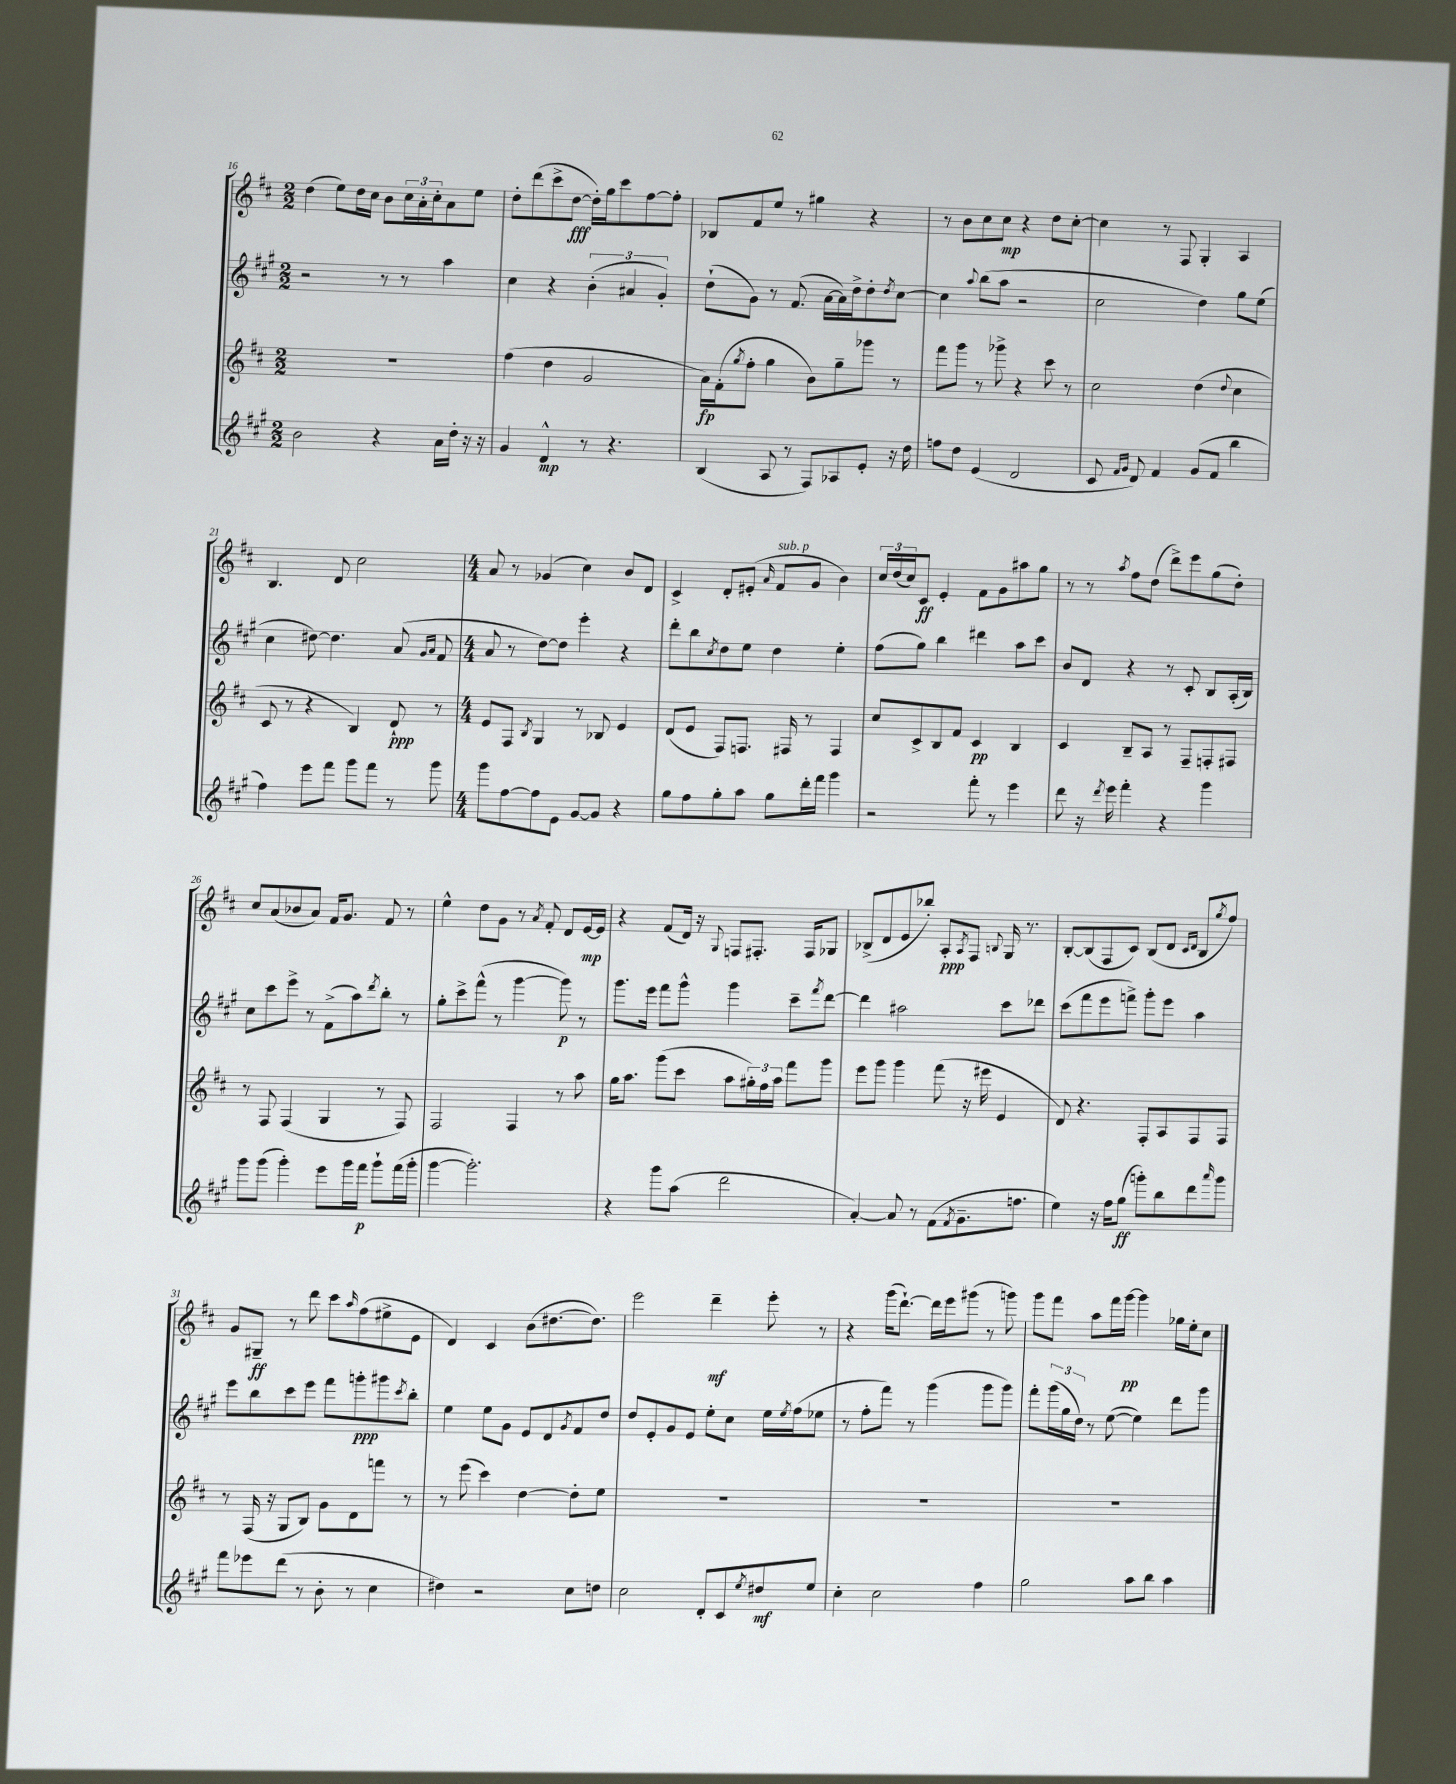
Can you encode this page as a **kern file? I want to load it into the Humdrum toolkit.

**kern	**dynam	**kern	**dynam	**kern	**dynam	**kern	**dynam
*part4	*part4	*part3	*part3	*part2	*part2	*part1	*part1
*staff4	*staff4	*staff3	*staff3	*staff2	*staff2	*staff1	*staff1
*clefG2	*	*clefG2	*	*clefG2	*	*clefG2	*
*k[f#c#g#]	*	*k[f#c#]	*	*k[f#c#g#]	*	*k[f#c#]	*
*M2/2	*	*M2/2	*	*M2/2	*	*M2/2	*
=16	=16	=16	=16	=16	=16	=16	=16
2b\	.	1r	.	2r	.	(4dd\	.
.	.	.	.	.	.	8ee\L)	.
.	.	.	.	.	.	16dd\L	.
.	.	.	.	.	.	16cc#\JJ	.
4r	.	.	.	8r	.	8b\L	.
.	.	.	.	8r	.	24cc#\L	.
.	.	.	.	.	.	24a'\	.
.	.	.	.	.	.	24cc#'\J	.
16a\LL	.	.	.	4aa\	.	8a\	.
16dd'\JJ	.	.	.	.	.	.	.
16r	.	.	.	.	.	8ee\J	.
16r	.	.	.	.	.	.	.
=17	=17	=17	=17	=17	=17	=17	=17
4g#/	.	(4ff#\	.	4cc#\	.	8dd'\L	.
.	.	.	.	.	.	(8ddd\	.
4d^^/	mp	4dd\	.	4r	.	8ccc#^\	.
.	.	.	.	.	.	[8dd\J	fff
8r	.	2g/	.	(6b'\	.	16dd'\LL])	.
.	.	.	.	.	.	16gg\J	.
4.r	.	.	.	.	.	8ccc#\	.
.	.	.	.	6a#X/	.	.	.
.	.	.	.	.	.	[8ff#\	.
.	.	.	.	6g#'/)	.	.	.
.	.	.	.	.	.	8ff#'\J]	.
=18	=18	=18	=18	=18	=18	=18	=18
(4B/	.	16a\LL)	fp	(8dd`\L	.	8B-X/L	.
.	.	(16f#'\J	.	.	.	.	.
.	.	8qgg/	.	.	.	.	.
.	.	8ff#'\J	.	8g#\J)	.	8f#/	.
8A/	.	4gg\	.	8r	.	8ee/J	.
8r	.	.	.	(8.f#/	.	8r	.
8F#/L)	.	8b\L)	.	.	.	4gg#X\	.
.	.	.	.	[16a\LL	.	.	.
8A-X/	.	8gg~\	.	16a\])	.	.	.
.	.	.	.	16dd^\J	.	.	.
8e'/J	.	8ggg-X\J	.	8dd'\	.	4r	.
.	.	.	.	8qdd/	.	.	.
16r	.	8r	.	[8cc#\J	.	.	.
16dd\	.	.	.	.	.	.	.
=19	=19	=19	=19	=19	=19	=19	=19
8ffn\L	.	8fff#\L	.	4cc#\]	.	8r	.
8dd\J	.	8ggg\J	.	.	.	8b\L	.
.	.	.	.	8qqaa/	.	.	.
(4e/	.	8r	.	(8bb\L	.	8cc#\	.
.	.	8ggg-X^\	.	8aa\J	.	8cc#\J	mp
2d/	.	4r	.	2r	.	4r	.
.	.	8ccc#\	.	.	.	8dd\L	.
.	.	8r	.	.	.	[8cc#'\J	.
=20	=20	=20	=20	=20	=20	=20	=20
8c#/	.	2cc#\	.	2cc#\	.	4cc#\]	.
16qqf#/LL	.	.	.	.	.	.	.
16qqg#/JJ	.	.	.	.	.	.	.
8d/)	.	.	.	.	.	.	.
4f#/	.	.	.	.	.	8r	.
.	.	.	.	.	.	8F#/	.
(8g#/L	.	(4dd\	.	4dd\)	.	4G'/	.
8f#/J	.	.	.	.	.	.	.
.	.	8qqdd/	.	.	.	.	.
4bb\	.	4cc#\	.	8gg#\L	.	4A/	.
.	.	.	.	(8ee\J	.	.	.
!!LO:LB:g=z
=21	=21	=21	=21	=21	=21	=21	=21
4ff#\)	.	8c#/	.	4cc#\	.	4.B/	.
.	.	8r	.	.	.	.	.
8eee\L	.	4r	.	[8dd#X\)	.	.	.
8fff#\J	.	.	.	4.dd#\]	.	8d/	.
8ggg#\L	.	4B/)	.	.	.	2cc#\	.
8fff#\J	.	.	.	.	.	.	.
8r	.	8d`/	ppp	(8a/	.	.	.
.	.	.	.	16qqg#/LL	.	.	.
.	.	.	.	16qqa/JJ	.	.	.
8ggg#\	.	8r	.	8f#/	.	.	.
=22	=22	=22	=22	=22	=22	=22	=22
*M4/4	*	*M4/4	*	*M4/4	*	*M4/4	*
8ggg#\L	.	8e/L	.	8a/	.	8a/	.
[8ff#\	.	8F#/J	.	8r	.	8r	.
.	.	8qB/	.	.	.	.	.
8ff#\]	.	4G/	.	[8dd\L)	.	(4g-X/	.
8e\J	.	.	.	8dd\J]	.	.	.
[8g#/L	.	8r	.	4eee'\	.	4cc#\)	.
8g#/J]	.	8B-X/	.	.	.	.	.
4r	.	4e/	.	4r	.	8b/L	.
.	.	.	.	.	.	8d/J	.
=23	=23	=23	=23	=23	=23	=23	=23
8gg#\L	.	(8d/L	.	8ddd'\L	.	4c#^/	.
8ff#\	.	8e/J	.	8bb\	.	.	.
.	.	.	.	8qcc#/	.	.	.
8gg#'\	.	8F#/L)	.	8dd\	.	8d'/L	.
8aa\J	.	8.Fn/J	.	8ee\J	.	(8e#X'/J	.
.	.	.	.	.	.	16qqa/	.
!	!	!	!	!	!	!LO:TX:a:i:t=sub. p	!
8gg#\L	.	.	.	4dd\	.	8f#/L	.
.	.	16F#X/	.	.	.	.	.
16ddd'\L	.	8r	.	.	.	8g/J	.
16fff#\JJ	.	.	.	.	.	.	.
4ggg#\	.	4F#/	.	4ee'\	.	4b\)	.
=24	=24	=24	=24	=24	=24	=24	=24
2r	.	8cc#/L	.	(8ff#\L	.	24cc#/LL	.
.	.	.	.	.	.	(24dd/	.
.	.	.	.	.	.	24cc#/J)	.
.	.	8c#^/	.	8gg#\J)	.	8c#/J	ff
.	.	8B/	.	4bb\	.	4e'/	.
.	.	8f#/J	.	.	.	.	.
8fff#'\	.	4c#/	pp	4ddd#X\	.	8f#\L	.
8r	.	.	.	.	.	8g\	.
4eee\	.	4B/	.	8aa\L	.	8aa#X\	.
.	.	.	.	8ccc#\J	.	8gg\J	.
=25	=25	=25	=25	=25	=25	=25	=25
8ddd\	.	4c#/	.	8b/L	.	8r	.
16r	.	.	.	8d/J	.	8r	.
8qddd/	.	.	.	.	.	.	.
16eee\	.	.	.	.	.	.	.
.	.	.	.	.	.	8qaa/	.
4fff#'\	.	8B~/L	.	4r	.	8ff#\L	.
.	.	8A/J	.	.	.	(8dd\J	.
4r	.	8r	.	8r	.	8ddd^\L)	.
.	.	8F#~/L	.	8c#'/	.	8eee\	.
4ggg#\	.	8Fn'/	.	8B/L	.	(8gg\	.
.	.	8F#X/J	.	(16A'/L	.	8dd'\J)	.
.	.	.	.	16B/JJ)	.	.	.
!!LO:LB:g=z
=26	=26	=26	=26	=26	=26	=26	=26
8ggg#\L	.	8r	.	8cc#\L	.	8cc#/L	.
(8ggg#\J	.	8F#/	.	8ccc#\	.	(8a/	.
4ggg#'\)	.	(4F#/	.	8eee^\J	.	8b-X/	.
.	.	.	.	8r	.	8a/J)	.
8eee\L	.	4G/	.	(8f#^\L	.	16f#/KL	.
.	.	.	.	.	.	8.g/J	.
16ggg#\L	.	.	.	8aa\)	.	.	.
16fff#\JJ	p	.	.	.	.	.	.
.	.	.	.	8qddd/	.	.	.
8ggg#`\L	.	8r	.	8bb'\J	.	8f#/	.
(16fff#\L	.	8F#/)	.	8r	.	8r	.
16ggg#'\JJ	.	.	.	.	.	.	.
=27	=27	=27	=27	=27	=27	=27	=27
[4ggg#\	.	2F#/	.	8gg#'\L	.	4ee^^\	.
.	.	.	.	8ccc#^\	.	.	.
2.ggg#'\])	.	.	.	(8fff#^^\J	.	8dd\L	.
.	.	.	.	8r	.	8g\J	.
.	.	4F#/	.	[4ggg#\	.	8r	.
.	.	.	.	.	.	8qa/	.
.	.	.	.	.	.	8f#'/	.
.	.	8r	.	8ggg#\])	p	8d/L	.
.	.	8aa\	.	8r	.	[16e/L	mp
.	.	.	.	.	.	16e/JJ]	.
=28	=28	=28	=28	=28	=28	=28	=28
4r	.	16gg\KL	.	8.ggg#\L	.	4r	.
.	.	8.aa\J	.	.	.	.	.
.	.	.	.	16eee\Jk	.	.	.
8ggg#\L	.	(8ggg\L	.	8fff#\L	.	(8f#/L	.
(8aa\J	.	8ccc#\J	.	8ggg#^^\J	.	16d/Jk)	.
.	.	.	.	.	.	16r	.
.	.	.	.	.	.	8qqG/	.
2ddd\	.	8aa\L	.	4ggg#\	.	8Fn/L	.
.	.	24gg#X'\L)	.	.	.	8.F#X'/J	.
.	.	24ff#\	.	.	.	.	.
.	.	24aa\JJ	.	.	.	.	.
.	.	8fff#\L	.	8ccc#~\L	.	.	.
.	.	.	.	.	.	16F#/KL	.
.	.	.	.	8qfff#/	.	.	.
.	.	8ggg\J	.	[8ddd\J	.	8G-X/J	.
=29	=29	=29	=29	=29	=29	=29	=29
[4a'/)	.	8eee\L	.	4ddd\]	.	(8B-X^/L	.
.	.	8ggg\J	.	.	.	8d/	.
8a/]	.	4ggg\	.	2aa#X\	.	8e/	.
8r	.	.	.	.	.	8bb-X'/J)	.
(8f#\L	.	(8fff#\	.	.	.	8A'/L	ppp
8qf#/	.	.	.	.	.	8qA/	.
8.g#~\	.	16r	.	.	.	8F#/J	.
.	.	16eee#X\	.	.	.	.	.
.	.	.	.	.	.	8qqBn/	.
.	.	4e/	.	8ccc#\L	.	16G/	.
8.ffn\J	.	.	.	.	.	8.r	.
.	.	.	.	8ddd-X\J	.	.	.
=30	=30	=30	=30	=30	=30	=30	=30
4ee\)	.	8d/)	.	(8ccc#\L	.	[8B'/L	.
.	.	4.r	.	8fff#\	.	(8B/]	.
16r	.	.	.	8eee\	.	8F#/	.
16ff#\KL	.	.	.	.	.	.	.
(8gg#\J	ff	.	.	8fffn^\J)	.	8c#/J)	.
8gggn'\L)	.	8F#'/L	.	8ggg#'\L	.	(8B/L	.
8bb\	.	8A/	.	8eee\J	.	8d/J	.
.	.	.	.	.	.	16qqc#/LL	.
.	.	.	.	.	.	16qqd/JJ	.
8ddd\	.	8F#/	.	4aa\	.	8B/L	.
16qqaaa/	.	.	.	.	.	8qgg/	.
8ggg\J	.	8F#/J	.	.	.	8ff#/J)	.
!!LO:LB:g=z
=31	=31	=31	=31	=31	=31	=31	=31
8fff#\L	.	8r	.	8eee\L	.	8g/L	.
8eee-X\	.	(16F#/	.	8bb\	.	8G#X~/J	ff
.	.	16r	.	.	.	.	.
(8ddd\J	.	8G/L	.	8ccc#\	.	8r	.
8r	.	8B/J)	.	8eee\J	.	8ddd\	.
8b'\	.	8g\L	.	8fff#\L	.	8ccc#\L	.
.	.	.	.	.	.	16qqaa/	.
8r	.	8d\	.	8gggn'\	ppp	(8ff#\	.
4cc#\	.	8fffn\J	.	8ggg#X\	.	8ee#X^\	.
.	.	.	.	8qccc#/	.	.	.
.	.	8r	.	8bb'\J	.	8e\J	.
=32	=32	=32	=32	=32	=32	=32	=32
4dd#X\)	.	8r	.	4ee\	.	4d/)	.
.	.	(8eee\	.	.	.	.	.
2r	.	4ccc#\)	.	8ee\L	.	4c#/	.
.	.	.	.	8g#\J	.	.	.
.	.	[4dd\	.	8e/L	.	(8b\L	.
.	.	.	.	8d/	.	[8.dd#X\	.
.	.	.	.	8qg#/	.	.	.
8cc#\L	.	8dd'\L]	.	8f#/	.	.	.
.	.	.	.	.	.	8.dd#\J])	.
8ddn\J	.	8ee\J	.	8dd/J	.	.	.
=33	=33	=33	=33	=33	=33	=33	=33
2cc#\	.	1r	.	8dd/L	.	2eee\	.
.	.	.	.	8e'/	.	.	.
.	.	.	.	8g#/	.	.	.
.	.	.	.	8e/J	.	.	.
8d'/L	.	.	.	8ee'\L	.	4ddd~\	mf
8c#/	.	.	.	8cc#\J	.	.	.
8qee/	.	.	.	.	.	.	.
8dd#X/	mf	.	.	16ee\LL	.	8eee'\	.
.	.	.	.	8qee/	.	.	.
.	.	.	.	(16ff#\J	.	.	.
8ee/J	.	.	.	8ee-X\J	.	8r	.
=34	=34	=34	=34	=34	=34	=34	=34
4cc#'\	.	1r	.	8r	.	4r	.
.	.	.	.	8ff#'\L	.	.	.
2cc#\	.	.	.	8fff#\J)	.	(16ggg\KL	.
.	.	.	.	.	.	[8.ddd`\J)	.
.	.	.	.	8r	.	.	.
.	.	.	.	(4ggg#\	.	16ddd\LL]	.
.	.	.	.	.	.	16eee\J	.
.	.	.	.	.	.	(8ggg#X\J	.
4ff#\	.	.	.	8ggg#\L	.	8r	.
.	.	.	.	8ggg#\J)	.	8gggn\)	.
=35	=35	=35	=35	=35	=35	=35	=35
2gg#\	.	1r	.	8fff#'\L	.	8ggg\L	.
.	.	.	.	(24ggg#\L	.	8fff#\J	.
.	.	.	.	24gg#\	.	.	.
.	.	.	.	24dd\JJ)	.	.	.
.	.	.	.	8r	.	8aa\L	.
.	.	.	.	([8ee\	.	16fff#\L	.
.	.	.	.	.	.	[16ggg\JJ	pp
8aa\L	.	.	.	4ee\])	.	4ggg\]	.
8bb\J	.	.	.	.	.	.	.
4aa\	.	.	.	8ddd\L	.	16gg-X\LL	.
.	.	.	.	.	.	16ee'\J	.
.	.	.	.	8ggg#\J	.	8cc#\J	.
==	==	==	==	==	==	==	==
*-	*-	*-	*-	*-	*-	*-	*-
